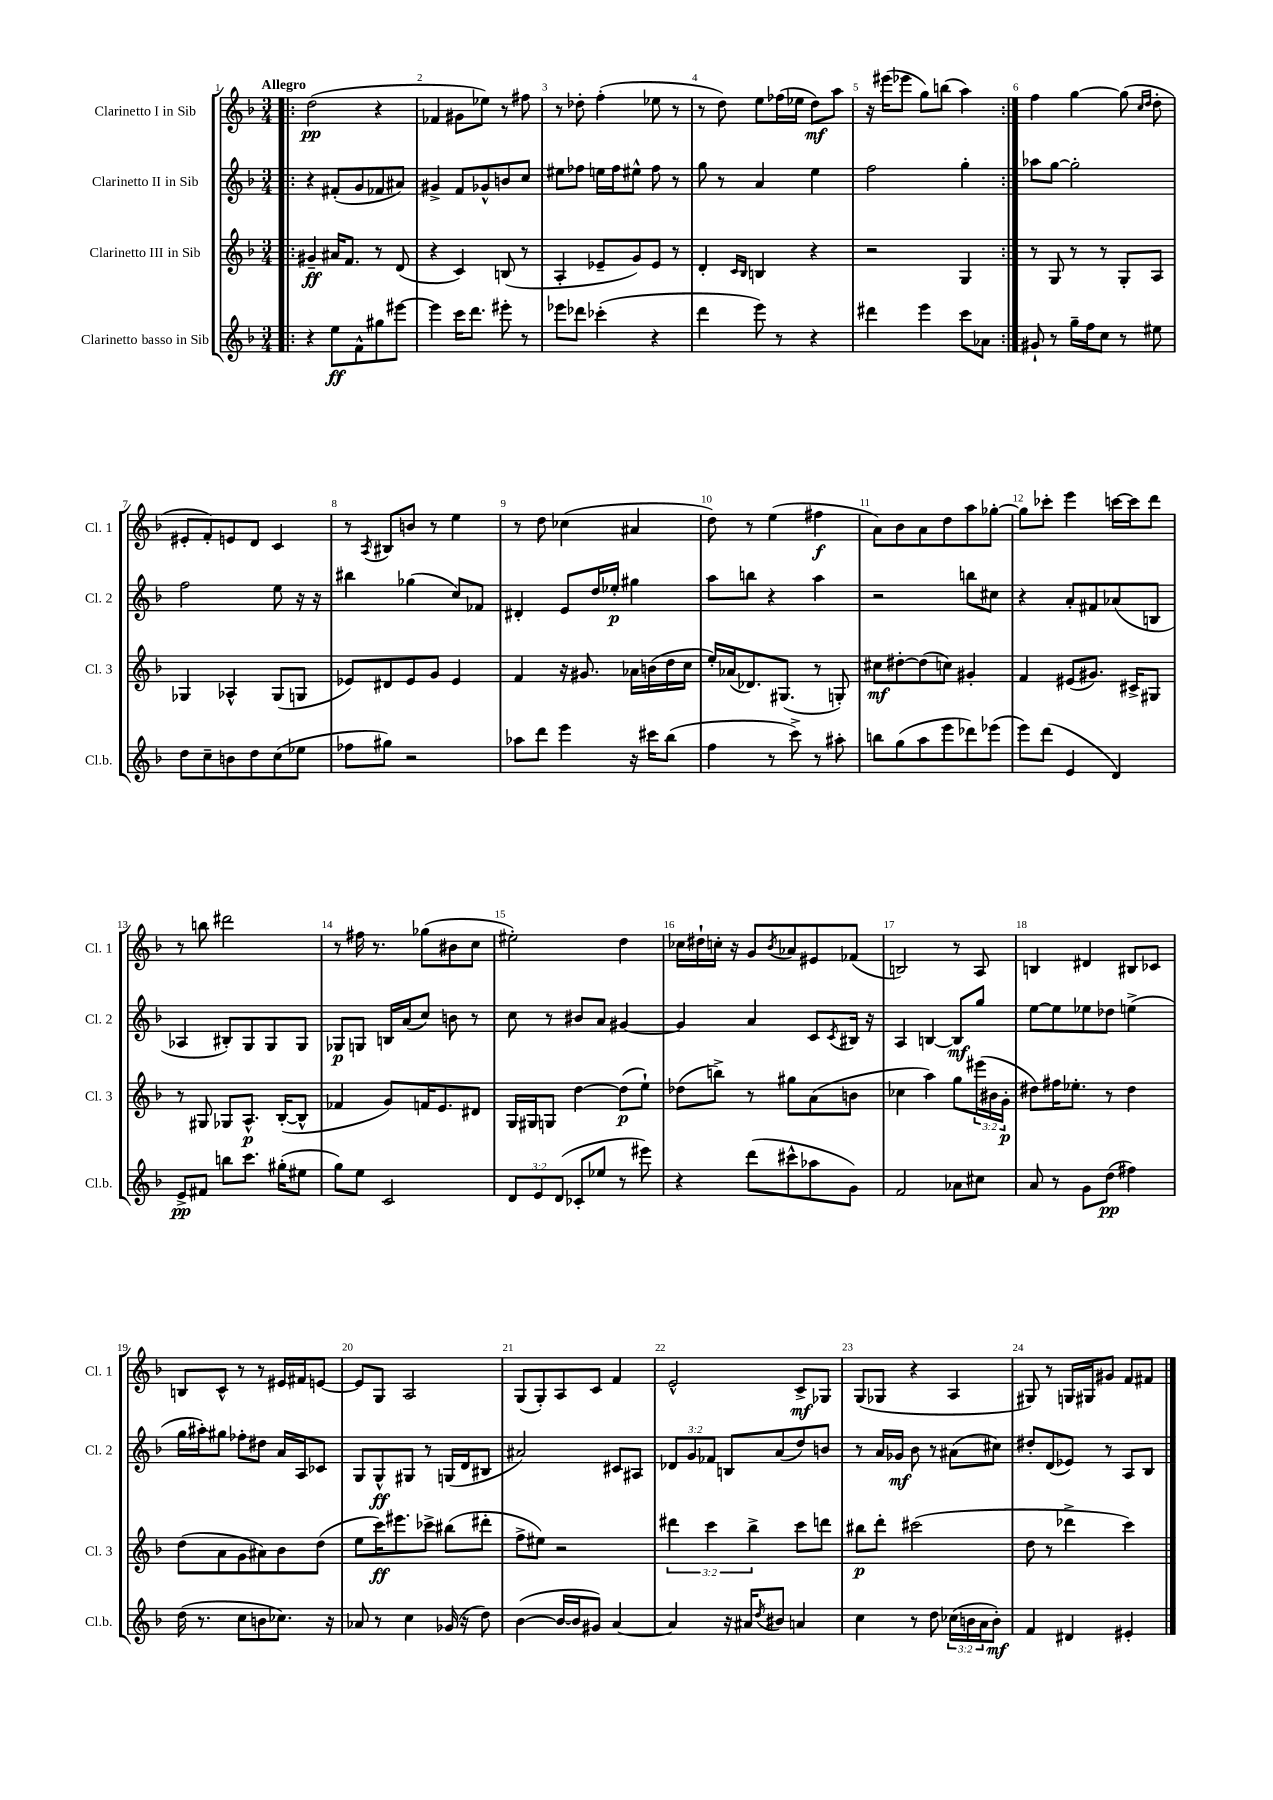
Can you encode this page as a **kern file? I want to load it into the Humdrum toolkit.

**kern	**dynam	**kern	**dynam	**kern	**dynam	**kern	**dynam
*part4	*part4	*part3	*part3	*part2	*part2	*part1	*part1
*staff4	*staff4	*staff3	*staff3	*staff2	*staff2	*staff1	*staff1
*I"Clarinetto basso in Sib	*	*I"Clarinetto III in Sib	*	*I"Clarinetto II in Sib	*	*I"Clarinetto I in Sib	*
*I'Cl.b.	*	*I'Cl. 3	*	*I'Cl. 2	*	*I'Cl. 1	*
*clefG2	*	*clefG2	*	*clefG2	*	*clefG2	*
*k[b-]	*	*k[b-]	*	*k[b-]	*	*k[b-]	*
*M3/4	*	*M3/4	*	*M3/4	*	*M3/4	*
=1!|:	=1!|:	=1!|:	=1!|:	=1!|:	=1!|:	=1!|:	=1!|:
!	!	!	!	!	!	!LO:TX:a:B:t=Allegro	!
4r	.	4g#X~/	ff	4r	.	(2dd\	pp
8ee\L	ff	16a#X/KL	.	(8f#X'/L	.	.	.
.	.	8.f/J	.	.	.	.	.
8f^^\	.	.	.	8g/	.	.	.
8gg#X\	.	8r	.	8f-X/	.	4r	.
[8eee#X\J	.	(8d/	.	8a#X/J)	.	.	.
=2	=2	=2	=2	=2	=2	=2	=2
4eee#\]	.	4r	.	4g#X^/	.	4f-X/	.
16ccc\KL	.	4c/)	.	8f/L	.	8g#X\L	.
8.ddd\J	.	.	.	.	.	.	.
.	.	.	.	8g-X^^/	.	8ee-X\J)	.
8eee#X'\	.	(8Bn/	.	8bn/	.	8r	.
8r	.	8r	.	8cc/J	.	8ff#X\	.
=3	=3	=3	=3	=3	=3	=3	=3
8eee-X\L	.	4A'/	.	8ee#X\L	.	8r	.
8ddd-X\J	.	.	.	8ff-X\J	.	8dd-X'\	.
(4ccc-X'\	.	8e-X~/L	.	16een\LL	.	(4ff'\	.
.	.	.	.	16ff-\J	.	.	.
.	.	8g/)	.	8ee#X^^\J	.	.	.
4r	.	8e-/J	.	8ff-\	.	8ee-X\	.
.	.	8r	.	8r	.	8r	.
=4	=4	=4	=4	=4	=4	=4	=4
4ddd\	.	4d'/	.	8gg\	.	8r	.
.	.	.	.	8r	.	8dd\)	.
.	.	16qqc/LL	.	.	.	.	.
.	.	16qqB-/JJ	.	.	.	.	.
8eee\)	.	4Bn/	.	4a/	.	8ee\L	.
8r	.	.	.	.	.	(16ff-X\L	.
.	.	.	.	.	.	16ee-X\JJ	.
4r	.	4r	.	4ee\	.	8dd\L)	mf
.	.	.	.	.	.	8aa\J	.
=5	=5	=5	=5	=5	=5	=5	=5
4ddd#X\	.	2r	.	2ff\	.	16r	.
.	.	.	.	.	.	(16eee#X\KL	.
.	.	.	.	.	.	8eee-X\J	.
4eee\	.	.	.	.	.	8gg\L)	.
.	.	.	.	.	.	(8bbn\J	.
8ccc\L	.	4G/	.	4gg'\	.	4aa\)	.
8a-X\J	.	.	.	.	.	.	.
=6:|!	=6:|!	=6:|!	=6:|!	=6:|!	=6:|!	=6:|!	=6:|!
8g#X`/	.	8r	.	8aa-X\L	.	4ff\	.
8r	.	8G/	.	[8gg\J	.	.	.
16gg~\LL	.	8r	.	2gg'\]	.	[4gg\	.
16ff\J	.	.	.	.	.	.	.
8cc\J	.	8r	.	.	.	.	.
8r	.	8G'/L	.	.	.	(8gg\]	.
.	.	.	.	.	.	16qqcc/LL	.
.	.	.	.	.	.	16qqdd/JJ	.
8ee#X\	.	8A/J	.	.	.	8dd'\	.
!!LO:LB:g=z
=7	=7	=7	=7	=7	=7	=7	=7
8dd\L	.	4G-X/	.	2ff\	.	8e#X'/L	.
8cc~\	.	.	.	.	.	8f'/)	.
8bn\	.	4A-X^^/	.	.	.	8en/	.
8dd\	.	.	.	.	.	8d/J	.
(8cc\	.	(8G-/L	.	8ee\	.	4c/	.
8ee-X\J	.	8Gn/J	.	16r	.	.	.
.	.	.	.	16r	.	.	.
=8	=8	=8	=8	=8	=8	=8	=8
8ff-X\L	.	8e-X/L)	.	4bb#X\	.	8r	.
.	.	.	.	.	.	8qA/	.
8gg#X\J)	.	8d#X/	.	.	.	8B#X/L	.
2r	.	8e-/	.	(4gg-X\	.	8bn/J	.
.	.	8g/J	.	.	.	8r	.
.	.	4e-/	.	8cc/L)	.	4ee\	.
.	.	.	.	8f-X/J	.	.	.
=9	=9	=9	=9	=9	=9	=9	=9
8aa-X\L	.	4f/	.	4d#X'/	.	8r	.
8ddd\J	.	.	.	.	.	8dd\	.
4eee\	.	16r	.	8e/L	.	(4cc-X\	.
.	.	8.g#X/	.	.	.	.	.
.	.	.	.	16dd/L	.	.	.
.	.	.	.	16ee-X'/JJ	p	.	.
16r	.	16a-X\LL	.	4gg#X\	.	4a#X/	.
16ccc#X\KL	.	(16bn\	.	.	.	.	.
(8bb-\J	.	16dd\	.	.	.	.	.
.	.	16cc\JJ	.	.	.	.	.
=10	=10	=10	=10	=10	=10	=10	=10
4ff\	.	16ee'/LL)	.	8aa\L	.	8dd\)	.
.	.	(16a-X/J	.	.	.	.	.
.	.	8.d-X/)	.	8bbn\J	.	8r	.
8r	.	.	.	4r	.	(4ee\	.
.	.	(8.G#X/J	.	.	.	.	.
8ccc^\)	.	.	.	.	.	.	.
8r	.	8r	.	4aa\	.	4ff#X\	f
8aa#X'\	.	8Gn'/)	.	.	.	.	.
=11	=11	=11	=11	=11	=11	=11	=11
8bbn\L	.	8cc#X\L	mf	2r	.	8a\L)	.
(8gg\	.	[8dd#X'\	.	.	.	8b-\	.
8aa\	.	(8dd#\]	.	.	.	8a\	.
8eee\	.	8ccn\J)	.	.	.	8dd\	.
8ddd-X\)	.	4g#X'/	.	8bbn\L	.	8aa\	.
(8eee-X\J	.	.	.	8cc#X\J	.	[8gg-X'\J	.
=12	=12	=12	=12	=12	=12	=12	=12
8eee\L)	.	4f/	.	4r	.	8gg-\L]	.
(8ddd\J	.	.	.	.	.	8ccc-X'\J	.
4e/	.	(8e#X/L	.	8a'/L	.	4eee\	.
.	.	8.g#X/J)	.	8f#X/	.	.	.
4d/)	.	.	.	(8a-X/	.	[16cccn\LL	.
.	.	16c#X^/KL	.	.	.	16ccc\J]	.
.	.	8G#X/J	.	8Bn/J	.	8ddd\J	.
!!LO:LB:g=z
=13	=13	=13	=13	=13	=13	=13	=13
8e^/L	pp	8r	.	4A-X/	.	8r	.
8f#X/J	.	8G#X/	.	.	.	8bbn\	.
8bbn\L	.	8G-X/L	.	8B#X'/L)	.	2ddd#X\	.
8.ccc\J	.	8.A^^/J	p	8G/	.	.	.
.	.	.	.	8G/	.	.	.
(16gg#X'\KL	.	([16B-'/KL	.	.	.	.	.
8ee#X\J	.	8B-^^/J]	.	8G/J	.	.	.
=14	=14	=14	=14	=14	=14	=14	=14
8gg\L)	.	4f-X/	.	8G-X/L	p	8r	.
8ee\J	.	.	.	8Gn/J	.	16ff#X\	.
.	.	.	.	.	.	8.r	.
2c/	.	8g/L)	.	16Bn/LL	.	.	.
.	.	.	.	(16a/J	.	.	.
.	.	16fn/K	.	8cc/J)	.	(8gg-X\L	.
.	.	8.e/	.	.	.	.	.
.	.	.	.	8bn\	.	8b#X\	.
.	.	8d#X/J	.	8r	.	8cc\J	.
=15	=15	=15	=15	=15	=15	=15	=15
12d/L	.	16G/LL	.	8cc\	.	2ee#X'\)	.
.	.	16G#X/J	.	.	.	.	.
12e/	.	.	.	.	.	.	.
.	.	8Gn/J	.	8r	.	.	.
(12d/J	.	.	.	.	.	.	.
8c-X'/L	.	[4dd\	.	8b#X/L	.	.	.
8ee-X/J	.	.	.	8a/J	.	.	.
8r	.	(8dd\L]	p	[4g#X/	.	4dd\	.
8eee#X\)	.	8ee`\J)	.	.	.	.	.
=16	=16	=16	=16	=16	=16	=16	=16
4r	.	(8dd-X\L	.	4g#/]	.	16cc-X\LL	.
.	.	.	.	.	.	16dd#X`\	.
.	.	8bbn^\J)	.	.	.	16ccn'\JJ	.
.	.	.	.	.	.	16r	.
(8ddd\L	.	8r	.	4a/	.	8g/L	.
.	.	.	.	.	.	8qb-/	.
8ccc#X^^\	.	8gg#X\L	.	.	.	8a-X/	.
8aa-X\	.	(8a\	.	8c/L	.	8e#X/	.
.	.	.	.	8qc/	.	.	.
8g\J)	.	8bn\J	.	16B#X/Jk	.	(8f-X/J	.
.	.	.	.	16r	.	.	.
=17	=17	=17	=17	=17	=17	=17	=17
2f/	.	4cc-X\	.	4A/	.	2Bn/)	.
.	.	4aa\)	.	[4Bn/	.	.	.
8a-X\L	.	8gg\L	.	8B/L]	mf	8r	.
8cc#X\J	.	(24eee#X\L	.	8gg/J	.	8A/	.
.	.	24b#X\	.	.	.	.	.
.	.	24g'\JJ	p	.	.	.	.
=18	=18	=18	=18	=18	=18	=18	=18
8a/	.	8dd#X\L)	.	[8ee\L	.	4Bn/	.
8r	.	16ff#X\K	.	8ee\]	.	.	.
.	.	8.ee-X'\J	.	.	.	.	.
8g\L	.	.	.	8ee-X\	.	4d#X/	.
(8dd\J	pp	8r	.	8dd-X\J	.	.	.
4ff#X\)	.	4dd#\	.	(4een^\	.	8B#X/L	.
.	.	.	.	.	.	8c-X/J	.
!!LO:LB:g=z
=19	=19	=19	=19	=19	=19	=19	=19
(16dd\	.	(8dd\L	.	16gg\LL	.	8Bn/L	.
8.r	.	.	.	16aa#X'\J)	.	.	.
.	.	8a\	.	8gg#X\J	.	8c^^/J	.
8cc\L	.	8g\	.	8ff-X'\L	.	8r	.
8bn\	.	8a#X\)	.	8dd#X\J	.	8r	.
8.cc-X\J)	.	8b-\	.	16a/LL	.	16e#X/LL	.
.	.	.	.	16A/J	.	16f#X/J	.
.	.	(8dd\J	.	8c-X/J	.	[8en/J	.
16r	.	.	.	.	.	.	.
=20	=20	=20	=20	=20	=20	=20	=20
8a-X/	.	8ee\L	.	8G/L	.	8e/L]	.
8r	.	16ccc\K)	ff	8G^^/	ff	8G/J	.
.	.	8.eee#X\	.	.	.	.	.
4cc\	.	.	.	8G#X/J	.	2A/	.
.	.	8ccc-X^\J	.	8r	.	.	.
(16g-X/	.	(8bb#X\L	.	(16Gn/LL	.	.	.
16r	.	.	.	16d/J	.	.	.
8dd\)	.	8ddd#X'\J	.	8B#X/J	.	.	.
=21	=21	=21	=21	=21	=21	=21	=21
([4b-\	.	8ff^\L	.	2a#X/)	.	(8G/L	.
.	.	8ee#X\J)	.	.	.	8G'/)	.
16b-/LL_	.	2r	.	.	.	8A/	.
16b-/J]	.	.	.	.	.	.	.
8g#X/J)	.	.	.	.	.	8c/J	.
[4a/	.	.	.	8c#X/L	.	4f/	.
.	.	.	.	8A#X/J	.	.	.
=22	=22	=22	=22	=22	=22	=22	=22
4a/]	.	6ddd#X\	.	12d-X/L	.	2e^^/	.
.	.	.	.	12g/	.	.	.
.	.	6ccc\	.	12f-X/J	.	.	.
16r	.	.	.	8Bn/L	.	.	.
16a#X/KL	.	.	.	.	.	.	.
.	.	6bb-^\	.	.	.	.	.
8qdd/	.	.	.	.	.	.	.
8b#X/J	.	.	.	(8a/	.	.	.
4an/	.	8ccc\L	.	8dd/)	.	8c^/L	mf
.	.	8dddn\J	.	8bn/J	.	8G-X/J	.
=23	=23	=23	=23	=23	=23	=23	=23
4cc\	.	8bb#X\L	p	8r	.	(8G/L	.
.	.	8ddd'\J	.	16a/LL	.	8G-X/J	.
.	.	.	.	16g-X/JJ	mf	.	.
8r	.	(2ccc#X\	.	8b-\	.	4r	.
8dd\	.	.	.	8r	.	.	.
(24cc-X\LL	.	.	.	(8a#X\L	.	4A/	.
24bn\	.	.	.	.	.	.	.
24a\J	.	.	.	.	.	.	.
8b'\J)	mf	.	.	8cc#X\J)	.	.	.
=24	=24	=24	=24	=24	=24	=24	=24
4f/	.	8dd\	.	8dd#X'/L	.	8G#X/)	.
.	.	8r	.	(8d/	.	8r	.
4d#X/	.	4ddd-X^\	.	8e-X/J)	.	16Gn/LL	.
.	.	.	.	.	.	16G#X/J	.
.	.	.	.	8r	.	8g#X/J	.
4e#X'/	.	4ccc\)	.	8A/L	.	8f/L	.
.	.	.	.	8B-/J	.	8f#X/J	.
==	==	==	==	==	==	==	==
*-	*-	*-	*-	*-	*-	*-	*-
